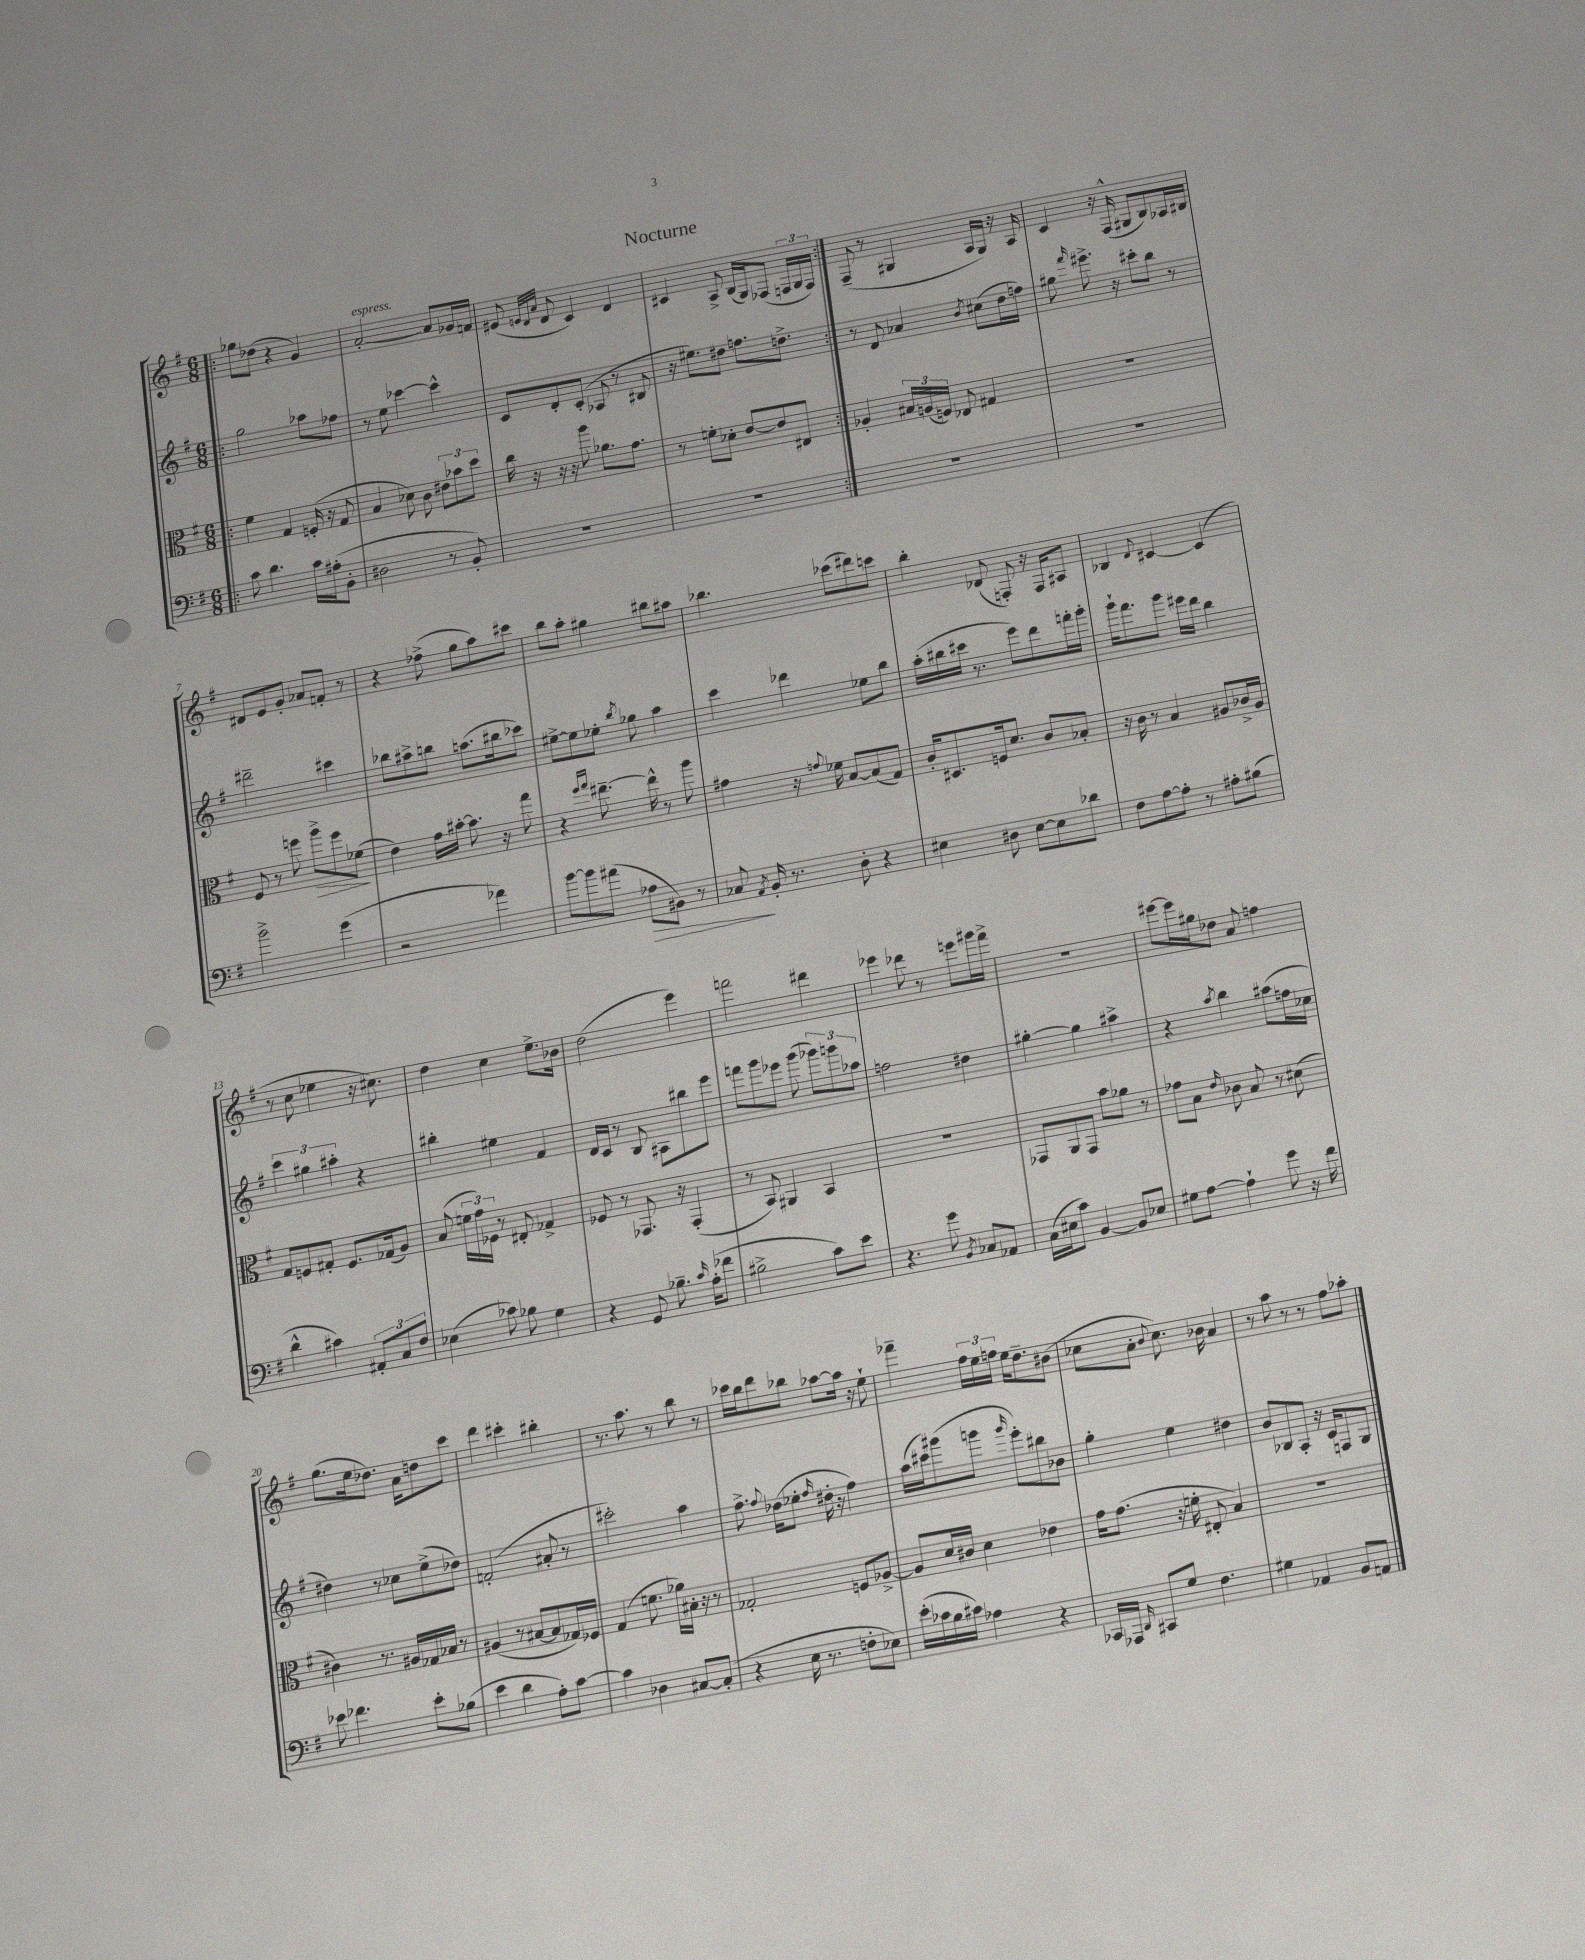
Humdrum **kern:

**kern	**kern	**kern	**kern
*staff4	*staff3	*staff2	*staff1
*clefF4	*clefC3	*clefG2	*clefG2
*k[f#]	*k[f#]	*k[f#]	*k[f#]
*M6/8	*M6/8	*M6/8	*M6/8
=!|:	=!|:	=!|:	=!|:
8c\	4f#\	2gg\	8gg-\L
4.d\	.	.	(8dd-\J
.	4G/	.	4r
16c\LL	(16F'/	8aa-\L	4g/)
(16A#'\J	16r	.	.
8BB'\J	8G/	8ff-\J	.
=	=	=	=
2D#\	4B/	8r	[2a'/
.	.	8ee\	.
.	8d-\)	[4ccc-\	.
.	8c\	.	.
8r	12e#\L	4ccc-^^\]	8a/]L
.	12b-\	.	.
8BB'/)	.	.	16g-/L
.	12dd\J	.	.
.	.	.	16f/JJ
=	=	=	=
2.r	16cc\	8c/L	(8e#/
.	16r	.	.
.	.	.	32qqe/LLL
.	.	.	32qqd/
.	.	.	32qqa/JJJ
.	16r	8d'/	8d/
.	16r	.	.
.	8aa\	(8c'/J	4c/)
.	8.a-\L	8A-/	.
.	.	8r	4d/
.	8.g\J	.	.
.	.	8B#/	.
=	=	=	=
2.r	8r	16r	4c#/
.	.	8.ee#\L)	.
.	8f'\L	.	.
.	8d-'\J	8dd#\J	8A^/
.	[8e/L	8.ff\L	(16B/LL
.	.	.	16G/J)
.	8e/]	.	(8F-/J
.	.	8.dd^\J	.
.	8E#/J	.	24F/LL
.	.	.	24G/
.	.	.	24F/JJ)
=:|!	=:|!	=:|!	=:|!
2.r	4A-'/	8r	(8F#~/
.	.	8d/	8r
.	24B#/LL	4a-/	4G#/
.	(24A/	.	.
.	24F/JJ)	.	.
.	8E-/	.	.
.	.	8qb/	.
.	4G#/	(8cc#\L	16A/LL
.	.	.	16G#/JJ)
.	.	16dd\L	16r
.	.	16ff\JJ)	16A/
=	=	=	=
2.r	2.r	8gg#\	4c/
.	.	16qqfff#/	.
.	.	8.eee#^\	.
.	.	.	16r
.	.	16r	(16F#^^/
.	.	8ccc#'\L	8G#/L
.	.	8bb\J	8B/)
.	.	8r	16A-/L
.	.	.	16B#/JJ
=	=	=	=
2b^\	8F#/	2ddd#~\	8d#/L
.	8r	.	8e/
.	8ff\	.	8g'/J
.	8aa^\L	.	8a-/L
(4g\	8ff\	4ccc#\	8f'/J
.	(8f-\J	.	8r
=	=	=	=
2r	4e\)	8bb-\L	4r
.	.	8aa#^\	.
.	16g\LL	8bb\J	(8ff-^\
.	[16b#'\JJ	.	.
.	8.b#\]	(8.aa\L	8gg\L
4a-\)	.	.	8aa\)
.	16r	16bb#\k	.
.	8gg\	8ccc-\J)	8ccc#\J
=	=	=	=
[8b\L	4r	[8ee#^\L	8bb\L
8b\]	.	8ee#\]	8aa'\J
.	16qqff#/LL	.	.
.	16qqgg/JJ	.	.
(8a#\J	[8.ee#~\	8ee-'\J	4gg#\
.	.	8qbb/	.
8A-\L	.	8gg-\	.
.	16ee#^^\]	.	.
8BB#\J)	8r	4aa\	8bb#\L
8r	8aa\	.	8aa#\J
=	=	=	=
8C-/	4g#\	4ccc\	4.bb-\
8qAA/	.	.	.
16BB'/	.	.	.
8.r	.	.	.
.	16r	4ddd-\	.
.	8qqg/	.	.
.	16f-\	.	.
8D'\	[8B/L	.	(8ccc-\L
4r	(8B/]	8ee-\L	8ddd#\)
.	8G/J)	8bb\J	8ccc\J
=	=	=	=
4E#\	16c'/LK	(16aa'\LL	4bb'\
.	8.D#/	16bb#\	.
.	.	16ccc#\JJ	.
.	.	8.r	.
8D#\	16F/k	.	(8d-/
.	8.d/J	.	.
[8E#\L	.	8eee\L)	8F'/)
8E#\]	8c/L	8ddd\	16r
.	.	.	16F/LK
8d-\J	8B-'/J	16fff'\L	8A#/J
.	.	16ggg'\JJ	.
=	=	=	=
8F#\L	16r	16ggg`\LK	4B-/
.	16c\	8.fff#\	.
[8A\	8r	.	.
.	.	.	8qqd/
8A'\]J	4B/	8ggg\J	[4c#/
8r	.	16eee#\LL	.
.	.	16ddd\JJ	.
8A#'\L	8A#/L	4bb\	(4c#/]
(8B#\J	16c-^/L	.	.
.	16A#/JJ	.	.
=	=	=	=
4d^^\	8G/L	6ccc\	8r
.	8F/	.	8cc\
.	.	6gg#\	.
4c#\)	8G#'/J	.	4ee-\
.	.	6aa#'\	.
.	8.F/L	.	.
12AA#'/L	.	4r	16r
.	(16G-/k	.	8.cc#\)
12C/	.	.	.
.	8A/J)	.	.
12F#/J	.	.	.
=	=	=	=
(4E-\	(8B/	4bb#'\	4dd\
.	24f\LL	.	.
.	24g\)	.	.
.	24F-\JJ	.	.
8c-\)	8r	4ee#\	4cc\
8B-\	8E#'/	.	.
4G\	4G-^/	4f#/	8.ee^\L
.	.	.	16b-\Jk
=	=	=	=
4r	8F-/	16d/LL	(2dd\
.	.	16c/JJ	.
.	8r	8r	.
8GG/	8.GG-/	8B/	.
8.B-~\	.	8A#\L	.
.	16r	.	.
.	(4GG-'/	8bb#\	4eee\)
16qqc/	.	.	.
(16A'\LK	.	.	.
8f-\J	.	8eee\J	.
=	=	=	=
2B#^\	8r	8fff\L	2fff\
.	8BB/)	8ggg\	.
.	4AA#/	8eee-\J	.
.	.	(8ggg\	.
8c\L)	4BB/	12ggg-\L)	4ddd#\
.	.	12ggg\	.
8e\J	.	.	.
.	.	12aa-\J	.
=	=	=	=
4.r	2.r	2ff\	4eee-\
.	.	.	8ddd-\
8g\	.	.	8r
8qBB/	.	.	.
8C-/L	.	4dd#\	8eee\L
8AA-/J	.	.	16ggg#\L
.	.	.	16fff#^\JJ
=	=	=	=
(16C\LL	8GG-/L	[4gg#'\	2.r
16E#\J	.	.	.
8c\J)	8AA/	.	.
[4BB/	8GG-/J	4gg#\]	.
.	8b\L	.	.
8BB/]L	8a-\J	4aa#^\	.
8E-/J	8r	.	.
=	=	=	=
8G#\L	8g-\L	4r	[8eee#\L
[8A\J	8B\J	.	16eee#\]L
.	.	.	16gg#\J
.	16qqe/	8qaa/	.
4A`\]	8c-\	4bb\	8dd-\J
.	8B/	.	8a/
8g\	8r	(8aa#\L	4ff\
16r	(8d#\	16ff\L	.
16f#\	.	16cc-\JJ	.
=	=	=	=
8e-\	4c#\)	4dd#\)	(8.gg\L
4.f-\	.	.	.
.	.	.	16ee\k
.	8.r	8r	8.dd-\J)
.	.	8cc-\L	.
.	16A#/LL	.	16a\LK
8e-'\L	16G-/	(8ee^\	8dd\
.	16B-/JJ	.	.
(8B-\J	8r	8dd-\J)	8ccc\J
=	=	=	=
4e\	(4A#/	(2f'/	4ddd\
4d\	8r	.	4ccc#'\
.	[8B#/L	.	.
8A'\L)	8B#/]	8a#'/	4bb#'\
[8c\J	16G-/L)	8r	.
.	16F-/JJ	.	.
=	=	=	=
4c\]	(4G/	2ccc#'\)	8.r
.	.	.	8.aa\
4D-\	8.f\	.	.
.	.	.	8r
.	16a-\LL)	.	.
[8C#/L	16B#'\JJ	4aa\	8bb\
.	16r	.	.
(8C#'/]J	8r	.	8r
=	=	=	=
4r	2G-'/	8.ff#^\	16ccc-\LL
.	.	.	16bb\J
.	.	.	8ddd\
.	.	8qqff#/	.
.	.	(16dd-\LK	.
16E\	.	8ee-'\J	8bb-\J
8.r	.	.	.
.	.	16qqff#/	.
.	.	16dd#'\	[8aa-\L
.	.	16r	.
8F'\L	8F/L	4ff#\)	16aa-\]Jk
.	.	.	16r
8E-\J)	[8A-^/J	.	8ee`\
=	=	=	=
(16e'\LL	8A-/]L	(16aa\LL	4fff-~\
16c-\	.	16ccc#\J)	.
16B\	16d/L	(8ggg#\	.
16c#\JJ)	16c#/JJ	.	.
4A-\	4d\	8ggg\J	24ff#\LL
.	.	.	24ee\
.	.	.	24ff\JJ
.	.	16qqggg/	.
.	.	8eee'\L)	16ee\LK
.	.	.	8.dd~\
4r	4e-\	8bb#\	.
.	.	8b-\J	(8b#\J
=	=	=	=
16CC-/LL	16g\LK	4gg'\	8cc-\L
16AAA-/JJ	(8.g\J	.	.
16qqDD/	.	.	.
8CC#/L	.	.	8a'\J
.	.	.	8qqb/
8G/J	16r	4ee\	8.cc-\)
.	16f'\	.	.
4.F#\	8E#'/	.	.
.	.	.	16b-\
.	4B/)	4dd#\	4a/
=	=	=	=
4G#\	2.r	8b/L	8r
.	.	8B-/	8aa\
4AA-/	.	8A'/J	8r
.	.	16r	8r
.	.	16c/LK	.
8BB/L	.	8F/	8ff#\L
8AA/J	.	8G/J	8aa-'\J
==	==	==	==
*-	*-	*-	*-
